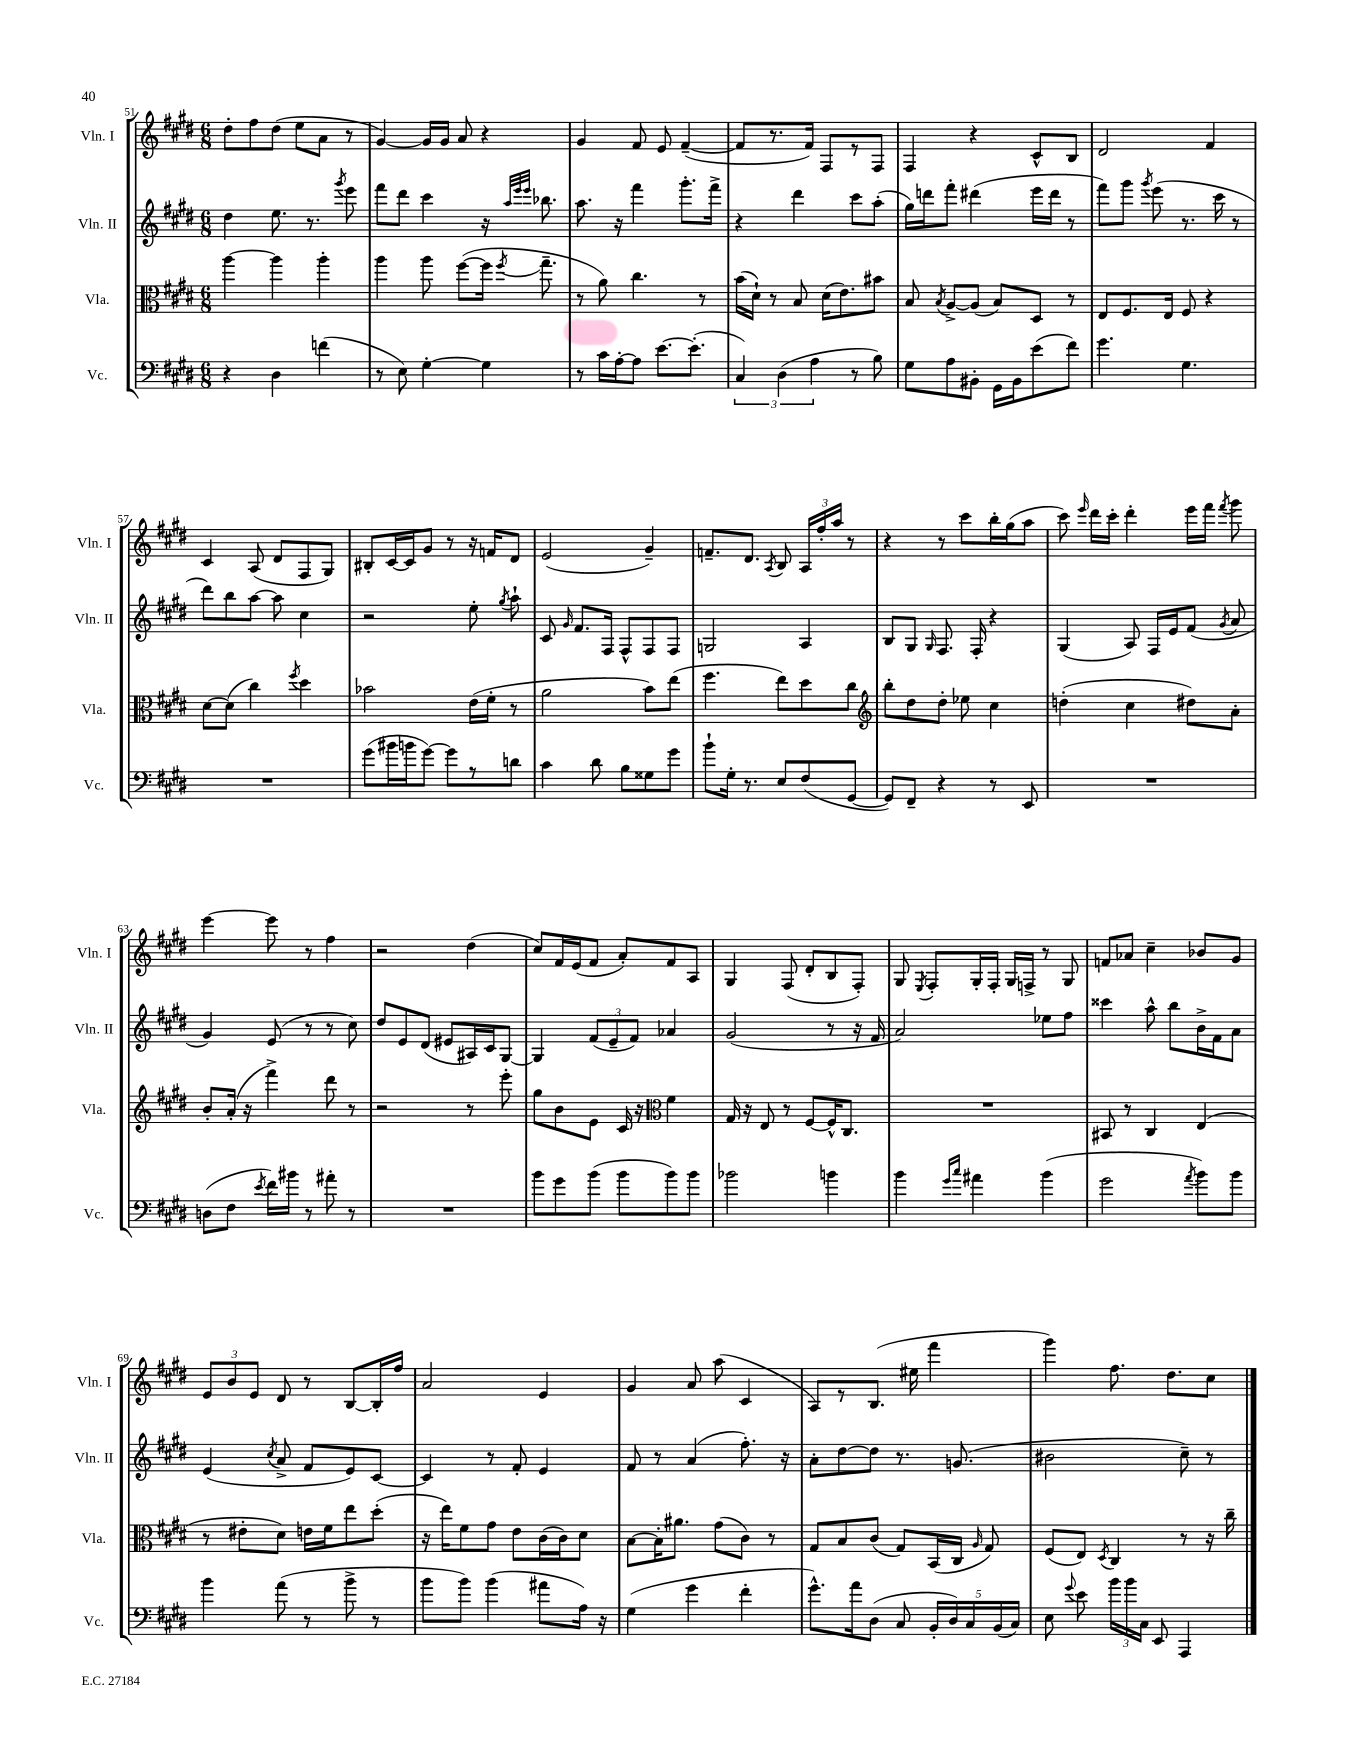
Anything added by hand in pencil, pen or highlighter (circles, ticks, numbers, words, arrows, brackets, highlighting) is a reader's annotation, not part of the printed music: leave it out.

**kern	**kern	**kern	**kern
*staff4	*staff3	*staff2	*staff1
*clefF4	*clefC3	*clefG2	*clefG2
*k[f#c#g#d#]	*k[f#c#g#d#]	*k[f#c#g#d#]	*k[f#c#g#d#]
*M6/8	*M6/8	*M6/8	*M6/8
4r	[4aa	4dd#	8dd#'
.	.	.	8ff#
4D#	4aa]	8.ee	(8dd#
.	.	.	8ee
.	.	8.r	.
(4f	4aa'	.	8a
.	.	8qggg#	.
.	.	8eee	8r
=	=	=	=
8r	4aa	8fff#	[4g#)
8E)	.	8ddd#	.
[4G#'	8aa	4ccc#	16g#]
.	.	.	16g#
.	([8ff#	.	8a
4G#]	16ff#]	16r	4r
.	.	32qqaa	.
.	.	32qqeee	.
.	8qff#	32qqeee	.
.	8.gg#~	8.bb-	.
=	=	=	=
8r	8r	8.aa	4g#
16c#	8a)	.	.
[16A'	.	16r	.
8A]	4.cc#	4fff#	8f#
[8.e	.	.	8e
.	.	8.ggg#'	([4f#~
(8.e']	.	.	.
.	8r	.	.
.	.	16fff#^	.
=	=	=	=
6C#)	(16b	4r	8f#]
.	16d#`)	.	.
.	8r	.	8.r
(6D#	.	.	.
.	8B	4ddd#	.
.	.	.	16f#)
6A	.	.	.
.	(16d#	.	8F#
.	8.e)	.	.
8r	.	8ccc#	8r
8B)	8b#	(8aa'	8F#
=	=	=	=
8G#	8B	16gg#)	4F#
.	.	16ddd	.
.	8qB	.	.
8A	[8A^	8fff#'	.
8BB#'	(8A]	(4ddd#	4r
16GG#	8B)	.	.
16BB#	.	.	.
(8e	8D#	16eee	8c#^^
.	.	16ddd#	.
8f#)	8r	8r	8B
=	=	=	=
4.g#	8E	8fff#)	2d#
.	8.F#	8ggg#	.
.	.	8qggg#	.
.	.	(8eee	.
.	16E	.	.
4.G#	8F#	8.r	.
.	4r	.	4f#
.	.	16ccc#	.
.	.	8r	.
=	=	=	=
2.r	[8d#	8ddd#)	4c#
.	(8d#]	8bb	.
.	4cc#)	[8aa	(8A
.	.	8aa]	8d#
.	8qff#	.	.
.	4dd#	4cc#	8F#
.	.	.	8G#)
=	=	=	=
(8g#	2b-	2r	8B#'
16b#	.	.	[16c#
16b	.	.	16c#]
[8g#)	.	.	8g#
8g#]	.	.	8r
8r	(16e	8ee'	16r
.	16f#'	.	16f
.	.	8qgg#	.
8d	8r	8aa`	8d#
=	=	=	=
4c#	2a	8c#	(2e
.	.	16qqg#	.
.	.	8.f#	.
8d#	.	.	.
.	.	16F#	.
8B	.	8F#^^	.
8G##	8b)	8F#	4g#~)
8g#	(8ee	8F#	.
=	=	=	=
8b`	4.ff#	2G	8.f~
16G#'	.	.	.
8.r	.	.	8.d#
.	.	.	8qA
8E	8ee)	.	8B
(8F#	8dd#	4A	24A
.	.	.	24ff#'
.	.	.	24aa
[8GG#	8cc#	.	8r
=	=	=	=
*	*clefG2	*	*
8GG#])	8bb'	8B	4r
8FF#~	8dd#	8G#	.
.	.	16qqG#	.
4r	8dd#'	8.F#	8r
.	8ee-	.	8ccc#
.	.	16F#'	.
8r	4cc#	4r	16bb'
.	.	.	(16gg#
8EE	.	.	8aa
=	=	=	=
2.r	(4dd'	(4G#	8ccc#)
.	.	.	16qqeee
.	.	.	16ddd#
.	.	.	16ccc#'
.	4cc#	8A)	4ddd#'
.	.	16F#	.
.	.	16e	.
.	8dd#)	(8f#	16eee
.	.	.	16fff#
.	.	8qg#	8qfff#
.	8a'	8a	8ggg#
=	=	=	=
(8D	8b'	4g#)	[4eee
8F#	(16a'	.	.
.	16r	.	.
8qe	.	.	.
16f#)	4fff#^)	(8e	8eee]
16b#	.	.	.
8r	.	8r	8r
8a#'	8ddd#	8r	4ff#
8r	8r	8cc#)	.
=	=	=	=
2.r	2r	8dd#	2r
.	.	8e	.
.	.	(8d#	.
.	.	8e#	.
.	8r	16A#)	(4dd#
.	.	16c#	.
.	8eee'	[8G#	.
=	=	=	=
8b	8gg#	4G#]	8cc#)
8g#	8b	.	16f#
.	.	.	(16e
(8b	8e	(12f#	8f#
.	.	12e~	.
8b	16c#	.	8a')
.	.	12f#)	.
.	16r	.	.
*	*clefC3	*	*
8b)	4f#	4a-	8f#
8b	.	.	8A
=	=	=	=
2b-	16G#	(2g#	4G#
.	16r	.	.
.	8E	.	.
.	8r	.	(8F#
.	[8F#	.	8d#'
4b	16F#^^]	8r	8B
.	8.C#	.	.
.	.	16r	8F#')
.	.	16f#	.
=	=	=	=
4b	2.r	2a)	8G#
.	.	.	8qE
.	.	.	8F#'
16qqg#	.	.	.
16qqcc#	.	.	.
4a#	.	.	16G#'
.	.	.	16F#'
.	.	.	16G#
.	.	.	16F^
(4b	.	8ee-	8r
.	.	8ff#	8G#
=	=	=	=
2g#	8BB#	4ccc##	8f
.	8r	.	8a-
.	4C#	8aa^^	4cc#~
.	.	8bb	.
8qa	.	.	.
8b)	(4E	16b^	8b-
.	.	16f#	.
8b	.	8a	8g#
=	=	=	=
4b	8r	(4e	12e
.	.	.	12b
.	8e#'	.	.
.	.	.	12e
.	.	8qcc#	.
(8a	8d#)	8a^	8d#
8r	16e	8f#	8r
.	16f#	.	.
8b^	8ee	8e)	[8B
8r	(8dd#'	[8c#	16B']
.	.	.	16ff#
=	=	=	=
8b	16r	4c#]	2a
.	16ee)	.	.
8b)	8f#	.	.
(4b	8g#	8r	.
.	8e	8f#'	.
8a#	(16c#	4e	4e
.	16c#)	.	.
16A)	8d#	.	.
16r	.	.	.
=	=	=	=
(4G#	[8B	8f#	4g#
.	16B']	8r	.
.	8.a#	.	.
4g#	.	(4a	8a
.	(8g#	.	(8aa
4f#'	8c#)	8.ff#')	4c#
.	8r	.	.
.	.	16r	.
=	=	=	=
8.g#^^)	8G#	8a'	8A)
.	8B	[8dd#	8r
16a	.	.	.
(8D#	(8c#	8dd#]	(8.B
8C#	8G#)	8.r	.
.	.	.	16ee#
20BB'	(16BB	.	4fff#
20D#)	.	.	.
.	16C#	(8.g	.
20C#	.	.	.
.	16qqA	.	.
.	8G#)	.	.
(20BB	.	.	.
20C#)	.	.	.
=	=	=	=
8E	(8F#	2b#	4ggg#)
8qqg#	.	.	.
8e	8E)	.	.
.	8qD#	.	.
24b	4C#	.	8.ff#
24b	.	.	.
24C#	.	.	.
8EE	.	.	.
.	.	.	8.dd#
4AAA	8r	8cc#~)	.
.	16r	8r	8cc#
.	16cc#~	.	.
==	==	==	==
*-	*-	*-	*-
